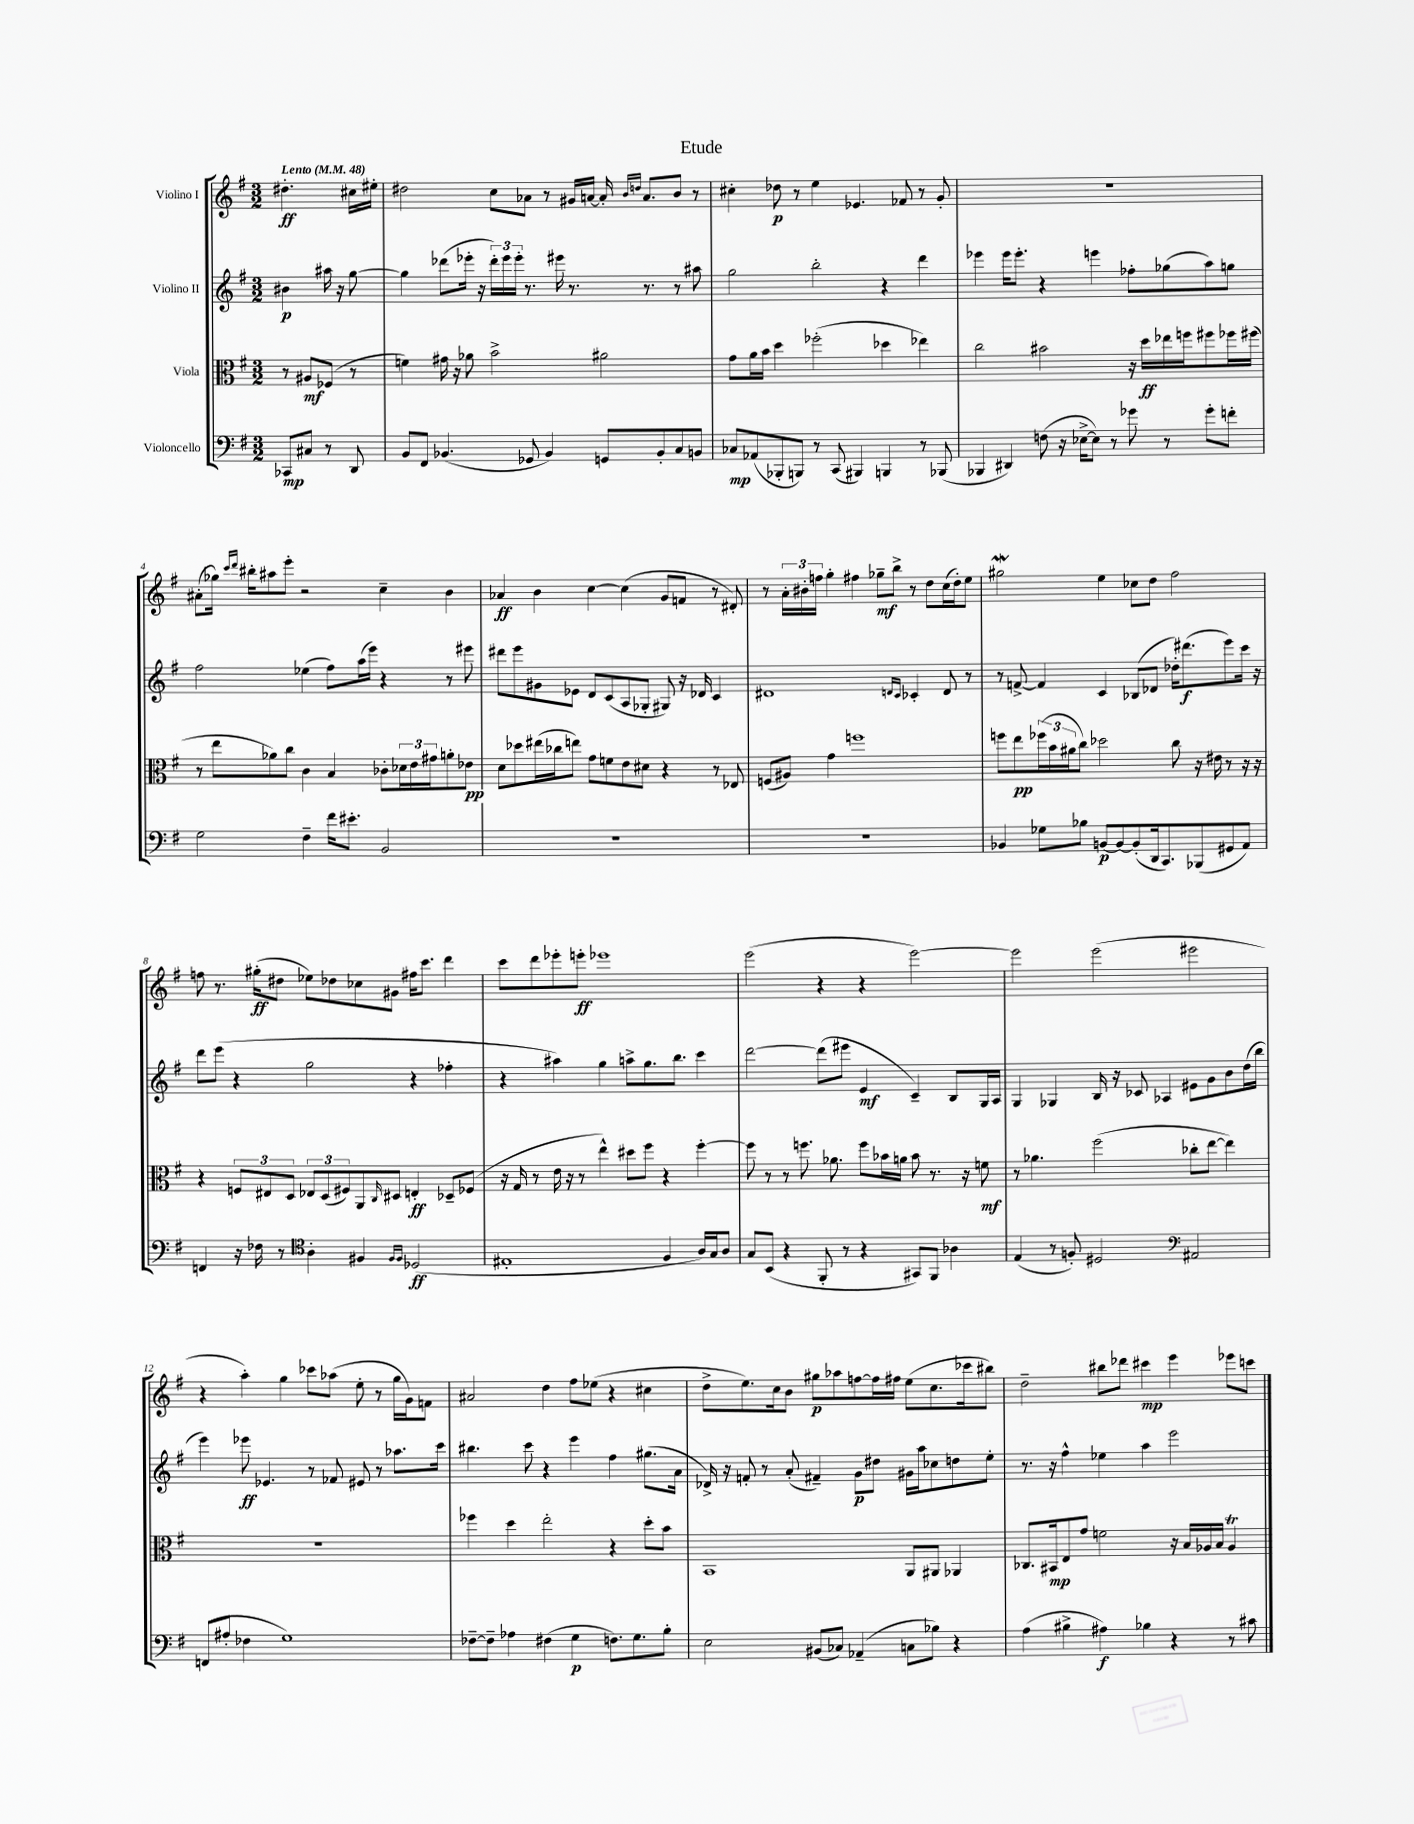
\header { title = "Etude" }
<<
\new StaffGroup <<
\new Staff = "s0" \with { instrumentName = "Violino I" } {
    \clef treble \key g \major \numericTimeSignature \time 3/2 \partial 2 \tempo "Lento" 4 = 48
    dis''4.-.\ff cis''16 eis''16-. |
    dis''2 c''8 aes'8 r8 gis'16 a'16~ a'16-. \grace { b'16 d''16 } a'8. b'8 r8 |
    cis''4-. des''8\p r8 e''4 ees'4. fes'8 r8 g'8-. |
    R1. |
    ais'8-.( ges''16) \grace { c'''16 d'''16 } bis''16-. ais''8 e'''8-. r2 c''4-- b'4 |
    aes'4\ff b'4 c''4~ c''4( g'8 f'8 r8 dis'8-.) |
    r8 \tuplet 3/2 { a'16-. bis'16-. f''16 } g''4-. fis''4 ges''8--\mf b''8-> r8 d''8 c''16( d''16-.) e''8 |
    gis''2\mordent e''4 ces''8 d''8 fis''2 |
    f''8 r8. gis''16-.\ff( dis''8 ees''8) des''8 ces''8 gis'8 fis''16 c'''8. d'''4 |
    c'''8 d'''8 ees'''8-. e'''8-.\ff ees'''1 |
    e'''2( r4 r4 e'''2~) |
    e'''2 e'''2( eis'''2 |
    r4 a''4-.) g''4 ces'''8 aes''8( e''8-. r8 g''16 g'16) f'8 |
    ais'2 d''4 fis''8 ees''8( r4 cis''4 |
    d''8-> e''8.) c''16 b'8 gis''8\p aes''8 f''8~ f''16 fis''16 e''8( c''8. ces'''16 bis''8) |
    d''2-- bis''8 des'''8 cis'''4\mp e'''4 ees'''8 c'''8 \bar "|." |
}
\new Staff = "s1" \with { instrumentName = "Violino II" } {
    \clef treble \key g \major \numericTimeSignature \time 3/2 \partial 2
    bis'4\p ais''16 r16 g''8~ |
    g''4 des'''8( ees'''16-. r16 \tuplet 3/2 { des'''16-.) ees'''16 ees'''16-. } r8. eis'''16 r8. r8. r8 ais''8 |
    g''2 b''2-. r4 d'''4 |
    ees'''4 ees'''16 ees'''8.-. r4 e'''4 fes''8-. ges''8( a''8) g''8 |
    fis''2 ees''4( fis''8) a''16( e'''16) r4 r8 eis'''8 |
    dis'''8 e'''8 gis'8 ees'8 d'8 c'8( a8 ges8-. gis8) r16 des'16 c'4 |
    dis'1 \grace { d'16 c'16 } ces'4-. d'8 r8 |
    r8 f'8~-> f'4 c'4 bes8( des'8 des''16-.) dis'''8.\f( e'''8) c'''16 r16 |
    d'''8 e'''8( r4 g''2 r4 fes''4-. |
    r4 ais''4) g''4 a''8-> g''8. b''8. c'''4 |
    d'''2~ d'''8( eis'''8 e'4\mf c'4--) b8 g16 a16 |
    g4 ges4 b16 r16 ces'8 aes4 eis'8 g'8 b'8 d''16( b''16 |
    e'''4) ees'''8\ff ees'4. r8 fes'8 eis'8 r8 aes''8. c'''16 |
    bis''4. c'''8 r4 e'''4 fis''4 gis''8.( a'16 |
    des'16->) r16 f'8-. r8 a'8-.( fis'4--) g'8\p dis''8 gis'16 a''16 ces''8 d''8 e''8-. |
    r8. r16 fis''4-^ ees''4 a''4 e'''2 \bar "|." |
}
\new Staff = "s2" \with { instrumentName = "Viola" } {
    \clef alto \key g \major \numericTimeSignature \time 3/2 \partial 2
    r8 ais8\mf fes8( r8 |
    f'4) gis'16 r16 aes'8 b'2-> ais'2 |
    g'8 a'16 b'16 d''4 fes''2-.( des''4 ees''4) |
    c''2 bis'2 r16 d''16\ff ees''16 f''16 fis''8 fes''16 fis''16( |
    r8 e''8 aes'8) c''8 c'4 b4 ces'8-. \tuplet 3/2 { des'16 e'16 gis'16 } a'8-. ees'8\pp |
    d'8 des''8 eis''16( ces''16 e''8) g'8 f'8 e'8 dis'8 r4 r8 ees8 |
    f8( ais8) g'4 f''1 |
    f''8 e''8\pp \tuplet 3/2 { fes''16( b'16 ais'16 } c''8) des''2 c''8 r16 eis'16 r8 r16 r16 |
    r4 \tuplet 3/2 { f8 eis8 d8 } \tuplet 3/2 { ees8 d8( fis8) } a,8 \grace { c16 } dis8 e4-.\ff des8-- fes8( |
    r16 g16 r8 e'16 r16 r8 e''4-^) dis''8 fis''8 r4 fis''4~-. |
    fis''8 r8 r8 f''8. aes'8. f''8 bes'16 a'16 bes'8 r8. r16 f'8\mf |
    r8 aes'4. fis''2( ces''8-. e''8~ e''4) |
    R1. |
    fes''4 d''4 e''2-. r4 d''8-. b'8 |
    b,1 a,8 ais,8 aes,4 |
    ces8. bis,16\mp e8 g'8 f'2 r16 b16 aes16 b16 aes4\trill \bar "|." |
}
\new Staff = "s3" \with { instrumentName = "Violoncello" } {
    \clef bass \key g \major \numericTimeSignature \time 3/2 \partial 2
    ces,8\mp cis8 r8 d,8 |
    b,8 fis,8 bes,4.( ges,8 bes,4) g,8 bes,8-. c8 b,8 |
    ces8\mp aes,8( bes,,8-. b,,8) r8 c,8( bis,,4) b,,4 r8 bes,,8( |
    bes,,4 dis,4) f8( r16 ees16~-> ees8) r8 ges'8 r8 ges'8-. f'8-. |
    g2 fis4-- fis'16 eis'8.-. b,2 |
    R1. |
    R1. |
    bes,4 ges8 bes8 b,8~\p b,8~ b,8-.( d,16 c,8.) bes,,8( gis,8 a,8) |
    f,4 r16 fes16 r8 \clef tenor a4-. fis4 \grace { fis16 fis16 } des2\ff( |
    eis1-. fis4 a16) g16 a8 |
    g8 b,8( r4 fis,8-. r8 r4 gis,8) fis,8 aes4 |
    e4( r8 f8-.) dis2 \clef bass ais,2 |
    f,8( ais8-. fes4 g1) |
    fes8~-- fes8-- aes4 fis4( g4\p f8.) g8. b8-. |
    e2 bis,8( ces8) aes,4--( c8 bes8) r4 |
    a4( bis4-> ais4\f) bes4 r4 r8 cis'8 \bar "|." |
}
>>
>>
